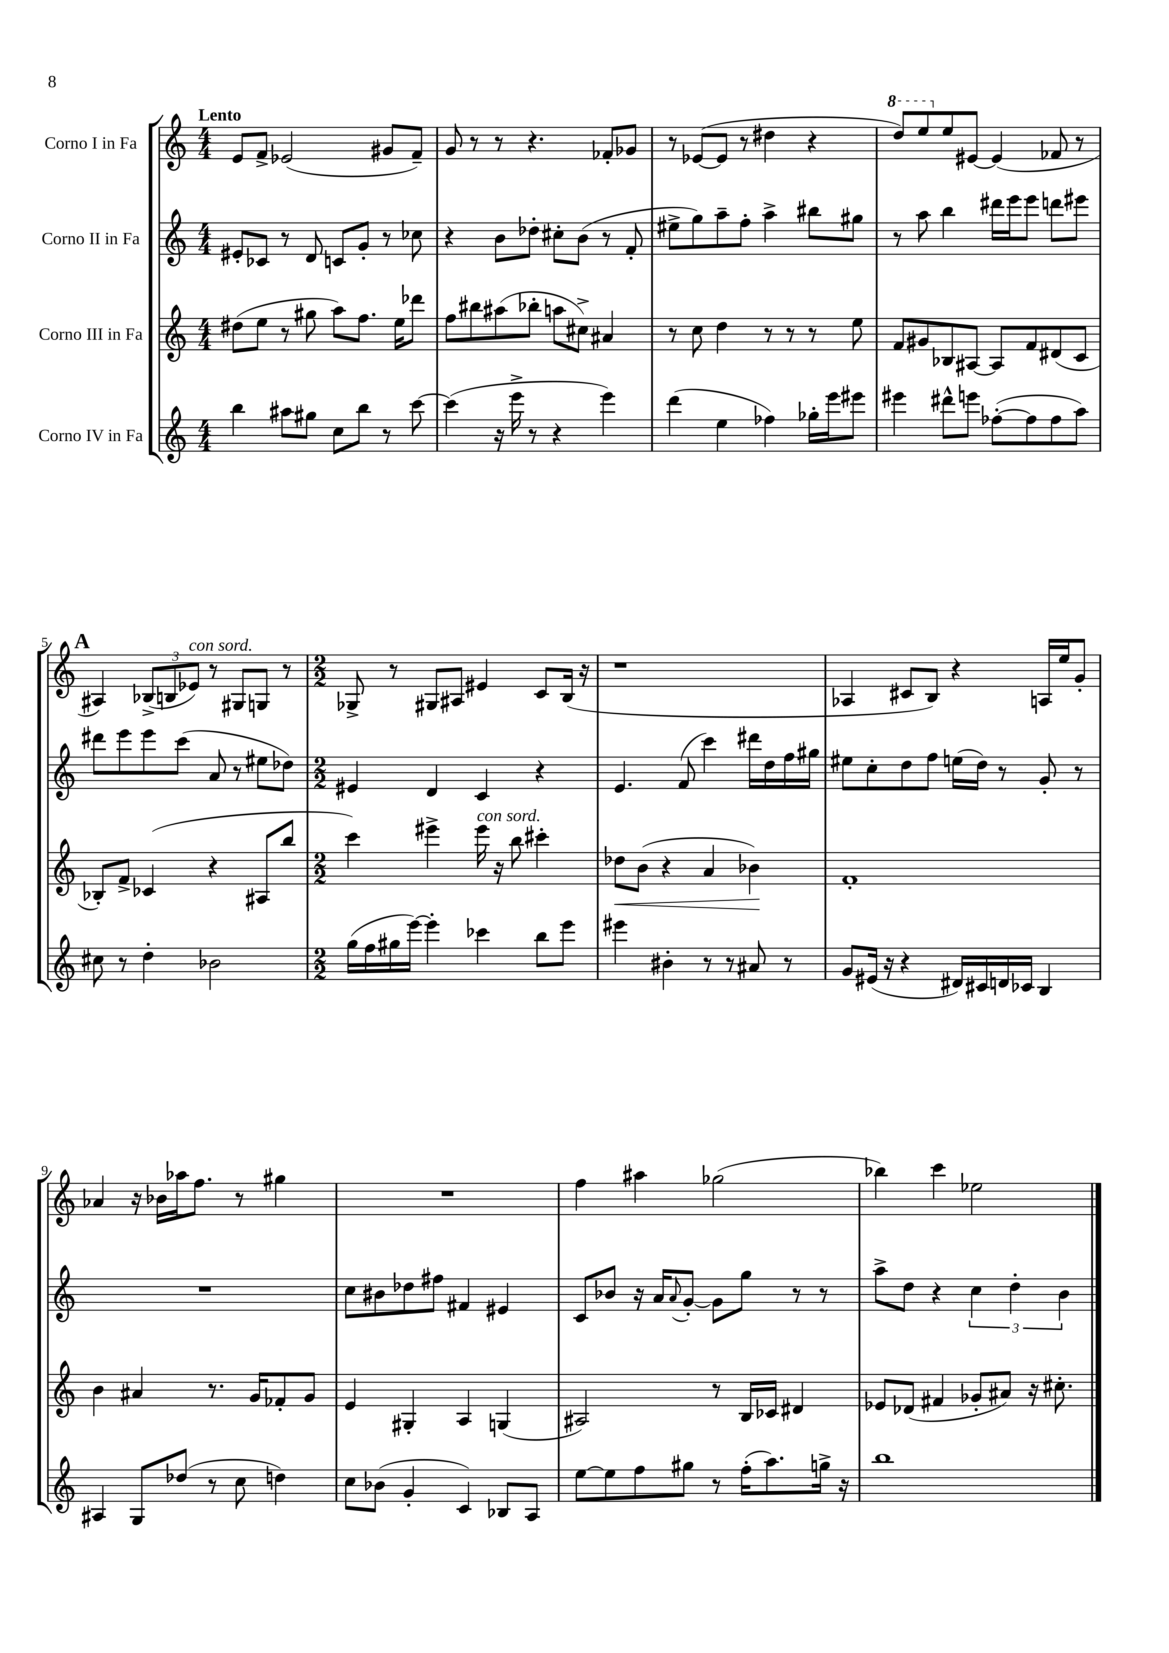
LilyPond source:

<<
\new StaffGroup <<
\new Staff = "s0" \with { instrumentName = "Corno I in Fa" } {
    \clef treble \key c \major \numericTimeSignature \time 4/4 \tempo "Lento"
    e'8 f'8-> ees'2( gis'8 f'8--) |
    g'8 r8 r8 r4. fes'8-. ges'8 |
    r8 ees'8~( ees'8 r8 dis''4 r4 |
    \ottava #1 d'''8) e'''8 \ottava #0 e''8 eis'8~ eis'4( fes'8 r8 |
    \mark \markup { \bold "A" } ais4) \tuplet 3/2 { bes8->( b8 ees'8^\markup { \italic "con sord." }) } r8 gis8 g8 r8 |
    \numericTimeSignature \time 2/2 ges8-> r8 gis8 ais8 eis'4 c'8 b16( r16 |
    r1 |
    aes4 cis'8 b8) r4 a16 e''16 g'8-. |
    aes'4 r16 bes'16 aes''16 f''8. r8 gis''4 |
    R1 |
    f''4 ais''4 ges''2( |
    bes''4) c'''4 ees''2 \bar "|." |
}
\new Staff = "s1" \with { instrumentName = "Corno II in Fa" } {
    \clef treble \key c \major \numericTimeSignature \time 4/4
    eis'8-. ces'8 r8 d'8 c'8 g'8-. r8 ces''8 |
    r4 b'8 des''8-. cis''8-. b'8( r8 f'8-. |
    eis''8-> g''8) a''8-- f''8-. a''4-> bis''8 gis''8 |
    r8 a''8 b''4 dis'''16 e'''16 e'''8 d'''8 eis'''8 |
    \mark \markup { \bold "A" } dis'''8 e'''8 e'''8 c'''8( a'8 r8 eis''8 des''8) |
    \numericTimeSignature \time 2/2 eis'4 d'4 c'4 r4 |
    e'4. f'8( c'''4) dis'''16 d''16 f''16 gis''16 |
    eis''8 c''8-. d''8 f''8 e''16( d''16) r8 g'8-. r8 |
    R1 |
    c''8 bis'8 des''8 fis''8 fis'4 eis'4 |
    c'8 bes'8 r16 a'16 \appoggiatura { a'8 } g'8~-. g'8 g''8 r8 r8 |
    a''8-> d''8 r4 \tuplet 3/2 { c''4 d''4-. b'4 } \bar "|." |
}
\new Staff = "s2" \with { instrumentName = "Corno III in Fa" } {
    \clef treble \key c \major \numericTimeSignature \time 4/4
    dis''8( e''8 r8 gis''8 a''8) f''8. e''16 des'''8 |
    f''8 bis''8 ais''8( bes''8-. a''8 cis''8->) ais'4 |
    r8 c''8 d''4 r8 r8 r8 e''8 |
    f'8 gis'8 bes8 ais8~ ais8 f'8 dis'8( c'8 |
    \mark \markup { \bold "A" } bes8-.) f'8-> ces'4( r4 ais8 b''8 |
    \numericTimeSignature \time 2/2 c'''4) eis'''4-> eis'''16^\markup { \italic "con sord." } r16 b''8 cis'''4-. |
    des''8\< b'8( r4 a'4 bes'4\!) |
    f'1-. |
    b'4 ais'4 r8. g'16 fes'8-. g'8 |
    e'4 gis4-. a4 g4( |
    ais2) r8 b16 ces'16 dis'4 |
    ees'8 des'8( fis'4 ges'8-. ais'8) r16 cis''8.-. \bar "|." |
}
\new Staff = "s3" \with { instrumentName = "Corno IV in Fa" } {
    \clef treble \key c \major \numericTimeSignature \time 4/4
    b''4 ais''8 gis''8 c''8 b''8 r8 c'''8~ |
    c'''4( r16 e'''16-> r8 r4 e'''4) |
    d'''4( e''4 fes''4) ges''16-. e'''16 eis'''8 |
    eis'''4 dis'''8-^ e'''8 fes''8~-.( fes''8 fes''8 a''8) |
    \mark \markup { \bold "A" } cis''8 r8 d''4-. bes'2 |
    \numericTimeSignature \time 2/2 g''16( f''16 gis''16 e'''16~) e'''4-. ces'''4 b''8 e'''8 |
    eis'''4 bis'4-. r8 r8 ais'8 r8 |
    g'8 eis'16( r16 r4 dis'16) cis'16 d'16 ces'16 b4 |
    ais4 g8 des''8( r8 c''8 d''4) |
    c''8 bes'8( g'4-. c'4) bes8 a8 |
    e''8~ e''8 f''8 gis''8 r8 f''16-.( a''8.) g''16-> r16 |
    b''1 \bar "|." |
}
>>
>>
